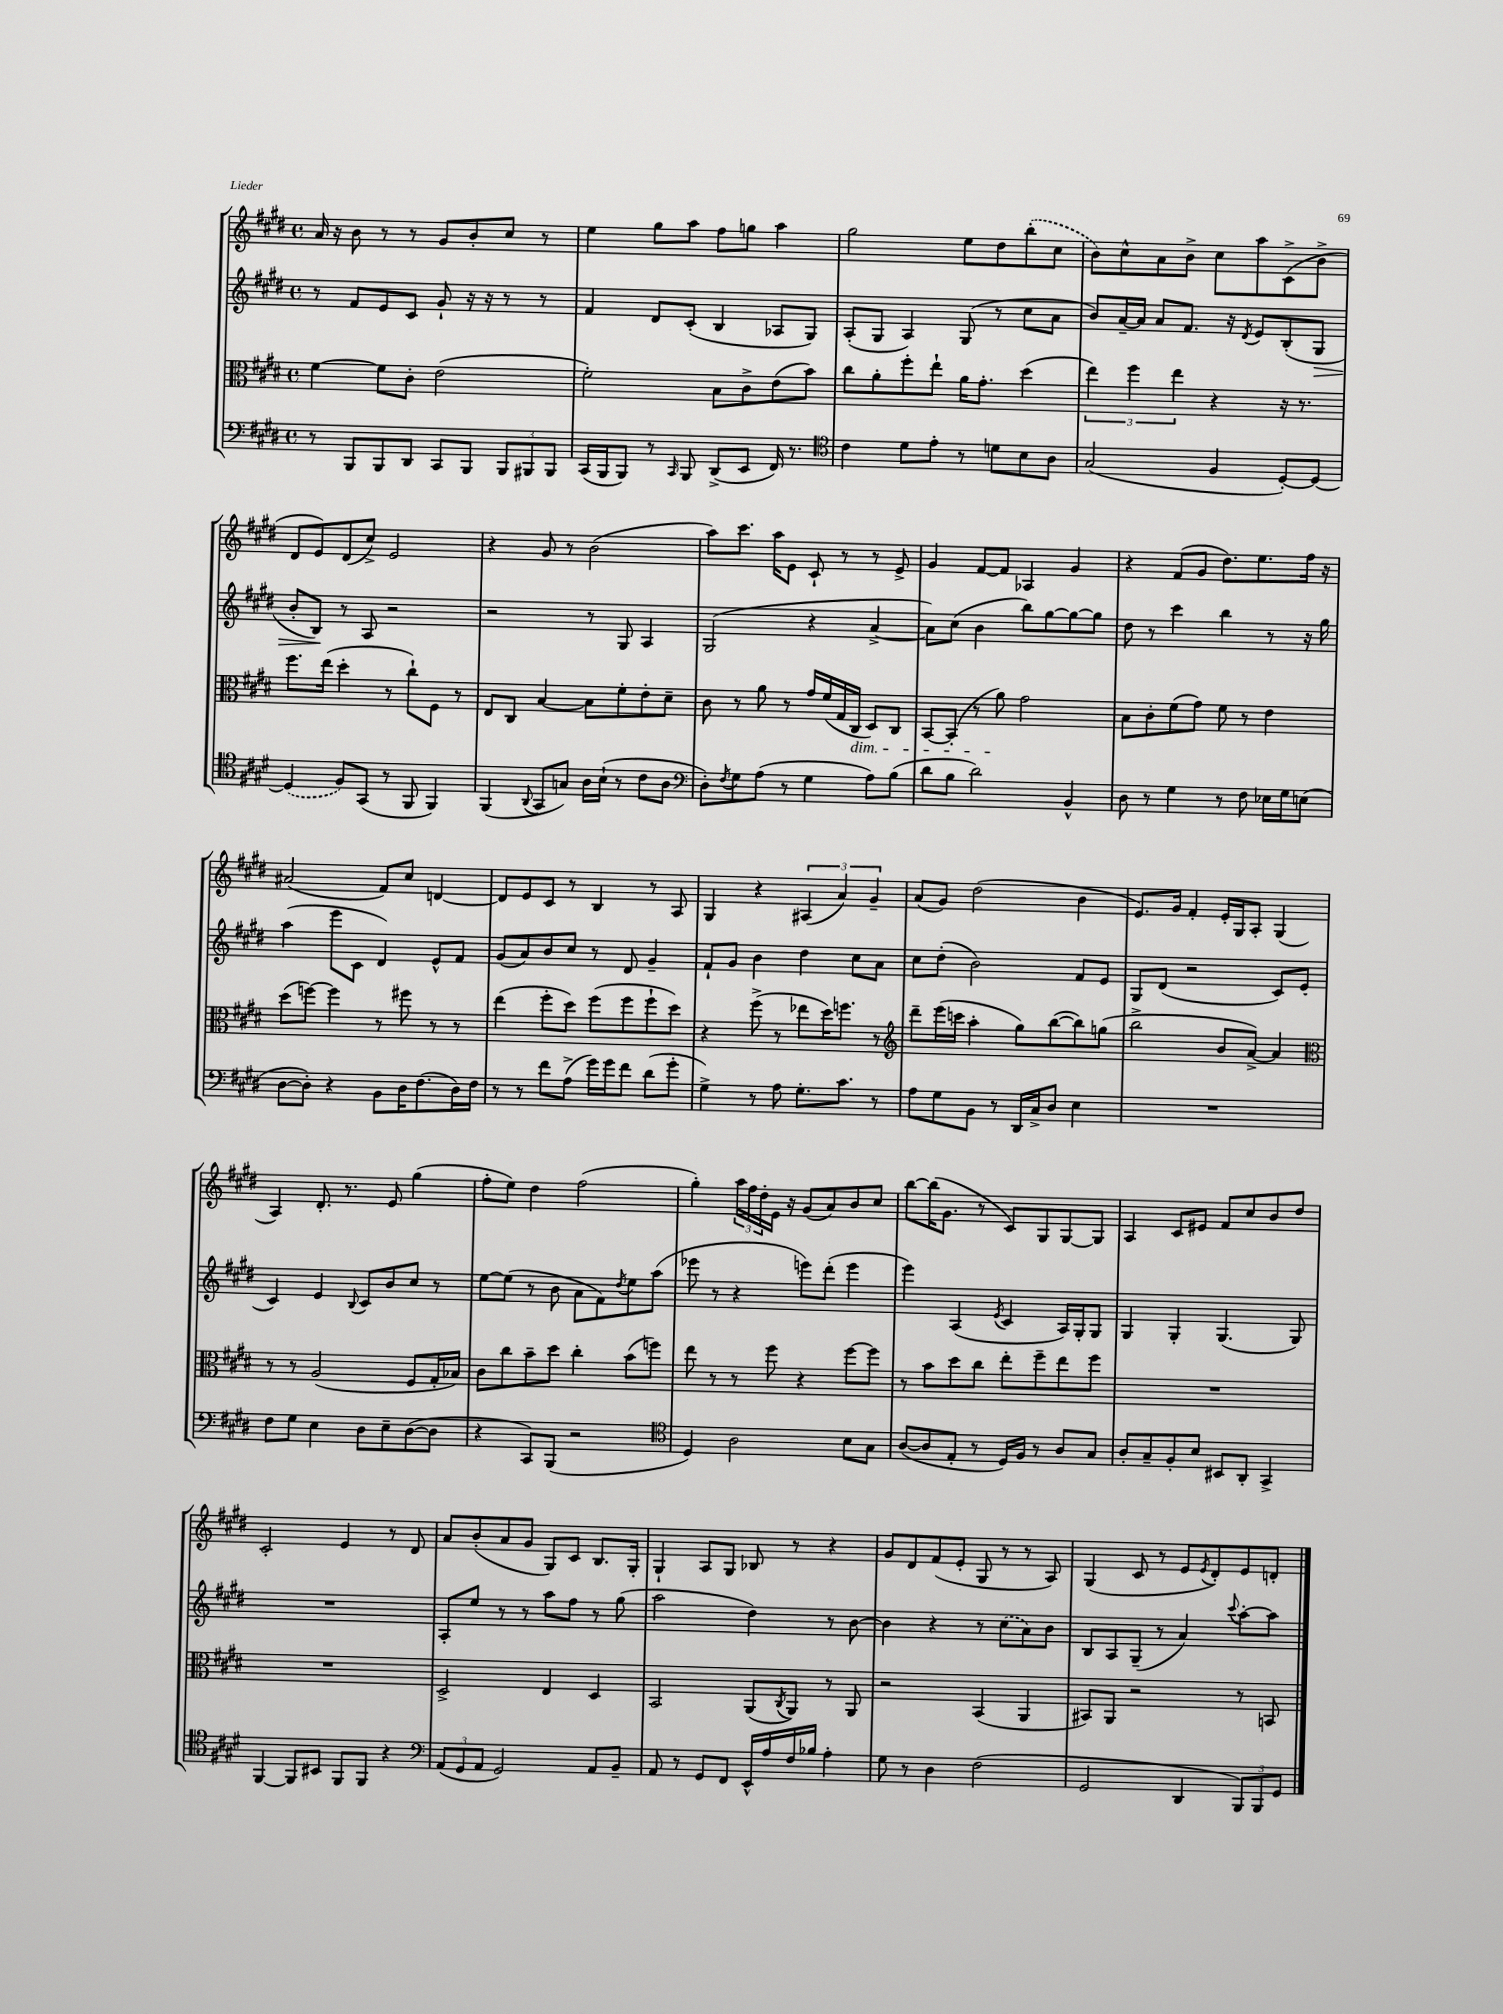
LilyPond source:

<<
\new StaffGroup <<
\new Staff = "s0" {
    \clef treble \key e \major \defaultTimeSignature \time 4/4
    a'16 r16 b'8 r8 r8 gis'8 b'8-. cis''8 r8 |
    e''4 gis''8 a''8 fis''8 g''8 a''4 |
    gis''2 e''8 dis''8 \once \slurDashed b''8-.( cis''8 |
    b'8) cis''8-^ a'8 b'8-> cis''8 a''8 cis'8->( b'8-> |
    dis'8 e'8) dis'8( cis''8->) e'2 |
    r4 gis'8 r8 b'2( |
    a''8) cis'''8. a''16 e'8 cis'8-! r8 r8 e'8-> |
    gis'4 fis'8~ fis'8 aes4 gis'4 |
    r4 fis'8( gis'8 dis''8.) e''8. fis''16 r16 |
    ais'2( fis'8) cis''8 d'4~ |
    d'8 e'8 cis'8 r8 b4 r8 a8 |
    gis4 r4 \tuplet 3/2 { ais4( a'4) gis'4-- } |
    a'8( gis'8) dis''2( b'4 |
    e'8.) gis'16 fis'4-. e'16-. gis16 a8-. gis4( |
    a4) dis'8.-. r8. e'8 gis''4( |
    fis''8-. e''8) dis''4 fis''2( |
    gis''4-.) \tuplet 3/2 { a''16 fis''16 dis''16-. } e'16 r16 gis'8( a'8) b'8 cis''8 |
    b''8~ b''16( gis'8. r8 cis'8) gis8 gis8~ gis8 |
    a4 cis'8 eis'8 fis'8 cis''8 b'8 dis''8 |
    cis'2-. e'4 r8 dis'8 |
    a'8 b'8-.( a'8 gis'8 gis8) cis'8 b8. gis16-. |
    gis4-! a8 gis8 bes8 r8 r4 |
    gis'8 dis'8 fis'8( e'8-. gis8 r8 r8 a8) |
    gis4( cis'8 r8 e'8 \acciaccatura { e'8 } dis'8-.) e'8 d'8-. \bar "|." |
}
\new Staff = "s1" {
    \clef treble \key e \major \defaultTimeSignature \time 4/4
    r8 fis'8 e'8 cis'8 gis'8-! r16 r16 r8 r8 |
    fis'4 dis'8 cis'8-.( b4 aes8 gis8) |
    a8-.( gis8 a4) gis8( r8 cis''8 a'8 |
    b'8) a'16~-- a'16 a'8 fis'8. r16 \acciaccatura { dis'8 } e'8 b8-.( gis8\> |
    b'8-. b8\!) r8 a8 r2 |
    r2 r8 gis8 a4 |
    gis2( r4 a'4~-> |
    a'8) cis''8( b'4 b''8) gis''8~ gis''8~ gis''8 |
    dis''8 r8 cis'''4 b''4 r8 r16 gis''16 |
    a''4( e'''8 cis'8 dis'4) e'8-^ fis'8 |
    gis'8( a'8) b'8 cis''8 r8 dis'8 gis'4-- |
    fis'8-! gis'8 b'4 dis''4 cis''8 a'8 |
    cis''8 dis''8-.( b'2) fis'8 e'8 |
    gis8 dis'8( r2 cis'8) e'8( |
    cis'4) e'4 \appoggiatura { b8 } cis'8 b'8 cis''8 r8 |
    e''8~ e''8( r8 b'8 a'8 fis'8) \acciaccatura { dis''8 } e''8 a''8( |
    ees'''8 r8 r4 e'''8) dis'''8-.( e'''4 |
    e'''4) a4( \acciaccatura { e'8 } cis'4 a16) gis16-. gis8 |
    gis4 gis4-. gis4.( gis8) |
    R1 |
    a8-. e''8 r8 r8 a''8 fis''8 r8 gis''8( |
    a''2 dis''4) r8 b'8~ |
    b'4 r4 r8 \once \slurDashed cis''8( a'8) b'8 |
    b8 a8 gis8--( r8 a'4) \appoggiatura { cis'''8 } a''8~-. a''8 \bar "|." |
}
\new Staff = "s2" {
    \clef alto \key e \major \defaultTimeSignature \time 4/4
    fis'4~ fis'8 cis'8-. e'2( |
    fis'2-.) b8 cis'8-> e'8( b'8) |
    cis''8 a'8-. fis''8-. e''8-! a'16 gis'8.-. dis''4( |
    \tuplet 3/2 { e''4) fis''4 e''4 } r4 r16 r8. |
    fis''8. e''16( dis''4-. r8 cis''8-!) fis8 r8 |
    e8 cis8 b4~ b8 fis'8-. e'8-. dis'8-- |
    cis'8 r8 a'8 r8 gis'16 fis'16( gis16 cis16\dim dis8) cis8 |
    b,8~ b,8-.( r8 a'8\!) gis'2 |
    b8 cis'8-. fis'8( gis'8) fis'8 r8 e'4 |
    dis''8( f''8~) f''4 r8 fis''8 r8 r8 |
    e''4( fis''8-. dis''8) fis''8( fis''8 fis''8-! dis''8) |
    r4 fis''8->( r8 ees''8 dis''16) f''8. r8 |
    \clef treble dis'''8-- e'''16( c'''16 a''4-. gis''8) b''8~( b''8) g''8( |
    b''2-> b'8 a'8~->) a'4 |
    \clef alto r8 r8 a2( fis8 gis16-. bes16) |
    cis'8 cis''8 b'8-- dis''8 cis''4-. b'8( f''8) |
    e''8 r8 r8 fis''8 r4 fis''8~ fis''8 |
    r8 b'8 dis''8 cis''8 e''8-. fis''8-- e''8 fis''8 |
    R1 |
    R1 |
    dis2-> e4 dis4 |
    b,2 a,8( \acciaccatura { cis8 } a,8) r8 a,8 |
    r2 b,4( a,4 |
    bis,8) a,8 r2 r8 b,8 \bar "|." |
}
\new Staff = "s3" {
    \clef bass \key e \major \defaultTimeSignature \time 4/4
    r8 b,,8 b,,8 dis,8 cis,8 b,,8 \tuplet 3/2 { b,,8 bis,,8 bis,,8 } |
    cis,16( b,,16 b,,8) r8 \grace { cis,16 } b,,8 dis,8->( e,8 fis,16) r8. |
    \clef tenor cis'4 dis'8 e'8-. r8 d'8 b8 a8 |
    gis2( fis4 dis8~-.) dis8~ |
    \once \slurDashed dis4( fis8) gis,8( r8 fis,8 fis,4) |
    fis,4( \appoggiatura { a,8 } gis,8 g8) a16 b16-!( r8 cis'8 a8 |
    \clef bass dis8-.) \acciaccatura { fis8 } gis8 a8( r8 gis4 a8) b8( |
    dis'8 b8 dis'2) b,4-^ |
    dis8 r8 gis4 r8 fis8 ees16 gis16 e8( |
    dis8~ dis8-.) r4 b,8 dis16 fis8.( dis16) fis16 |
    r8 r8 fis'8 a8->( gis'16) gis'16 fis'8 dis'8( gis'8-. |
    gis4->) r8 a8 gis8.-. cis'8. r8 |
    a8 gis8 b,8 r8 dis,16 cis16-> dis8 e4 |
    R1 |
    fis8 gis8 e4 dis8 e8-- dis8~( dis8 |
    r4 cis,8) b,,8( r2 |
    \clef tenor dis4) a2 b8 gis8 |
    a8~( a8 e8-. r8 dis16) fis16 r8 a8 gis8 |
    a8-. gis8-- fis8-. b8 bis,8 a,8-. gis,4-> |
    fis,4~ fis,8 bis,8 fis,8 fis,8 r4 |
    \clef bass \tuplet 3/2 { a,8( gis,8 a,8 } gis,2) a,8 b,8-- |
    a,8 r8 gis,8 fis,8 e,16-^ a16 fis16 bes16 a4-. |
    gis8 r8 dis4 fis2( |
    gis,2 dis,4 \tuplet 3/2 { b,,8) b,,8 gis,8 } \bar "|." |
}
>>
>>
\layout { \context { \Score \remove "Bar_number_engraver" } }
